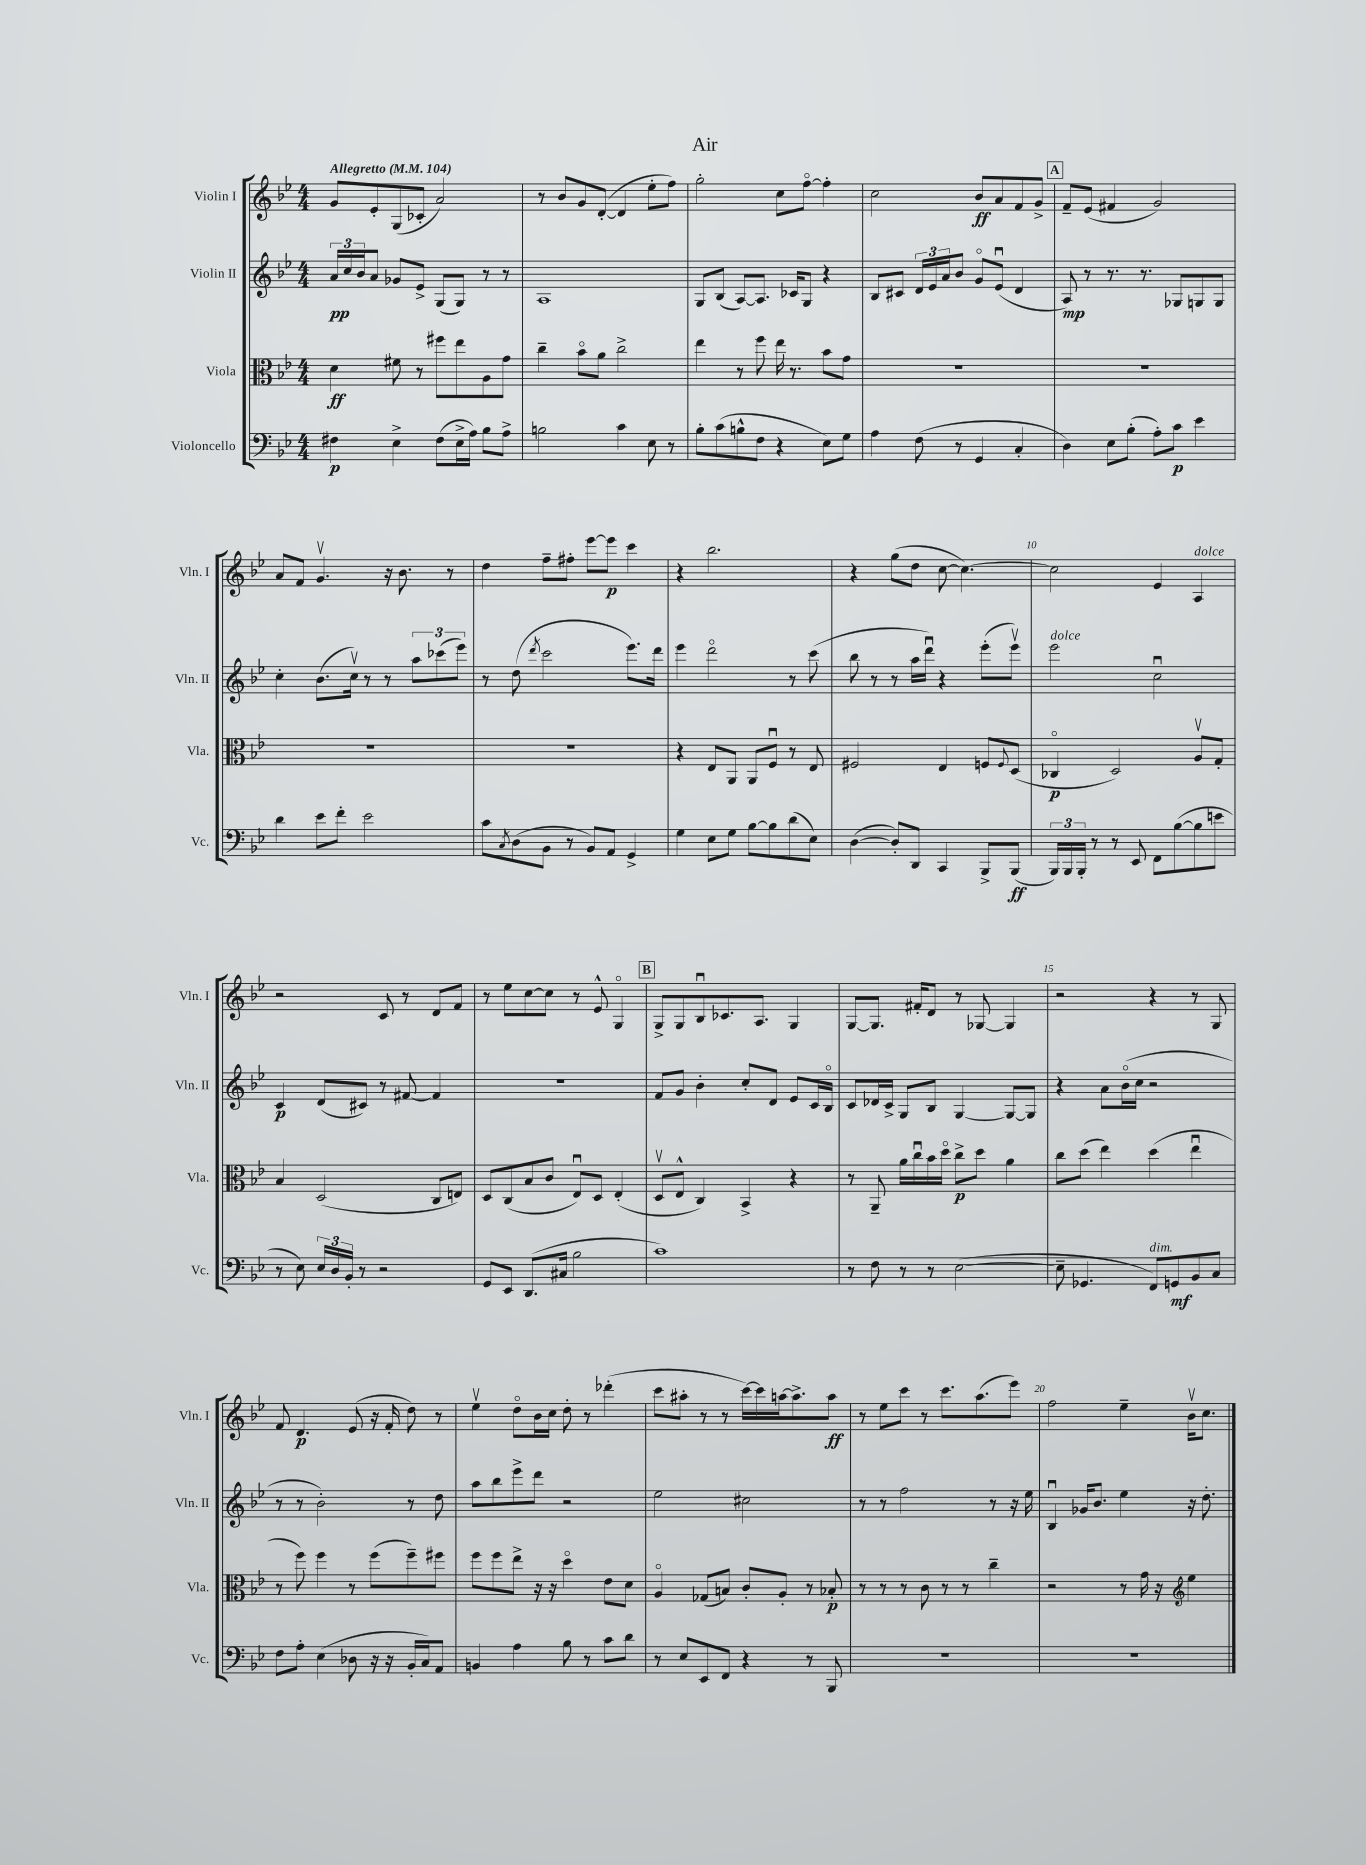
\header { title = "Air" }
<<
\new StaffGroup <<
\new Staff = "s0" \with { instrumentName = "Violin I" shortInstrumentName = "Vln. I" } {
    \clef treble \key bes \major \numericTimeSignature \time 4/4 \tempo "Allegretto" 4 = 104
    g'8 ees'8-. g8( ces'8-. a'2) |
    r8 bes'8 g'8 d'8~-.( d'4 ees''8-. f''8) |
    g''2-. c''8 f''8~\flageolet f''4-. |
    c''2 bes'8\ff a'8 f'8 g'8-> |
    \mark \markup { \box "A" } f'8-- ees'8( fis'4 g'2) |
    a'8 f'8 g'4.\upbow r16 bes'8. r8 |
    d''4 f''8-- fis''8-. ees'''8~ ees'''8\p c'''4 |
    r4 bes''2. |
    r4 g''8( d''8 c''8~ c''4.~) |
    c''2 ees'4 a4^\markup { \italic "dolce" } |
    r2 c'8 r8 d'8 f'8 |
    r8 ees''8 c''8~ c''8 r8 ees'8-^ g4\flageolet |
    \mark \markup { \box "B" } g8-> g8 bes8\downbow ces'8. a8. g4 |
    g8~ g8. fis'16-. d'8 r8 ges8~ ges4 |
    r2 r4 r8 g8 |
    f'8 d'4.\p ees'8( r16 f'16-. d''8) r8 |
    ees''4\upbow d''8\flageolet bes'16 c''16 d''8-. r8 des'''4-.( |
    c'''8 ais''8-. r8 r8 c'''16~) c'''16 a''16~ a''8.-> a''8\ff |
    r8 ees''8 c'''8 r8 c'''8. a''8.( ees'''8) |
    f''2 ees''4-- bes'16\upbow c''8. \bar "|." |
}
\new Staff = "s1" \with { instrumentName = "Violin II" shortInstrumentName = "Vln. II" } {
    \clef treble \key bes \major \numericTimeSignature \time 4/4
    \tuplet 3/2 { a'16\pp c''16 bes'16 } a'8 ges'8 ees'8-> g8( g8) r8 r8 |
    a1 |
    g8 bes8( a8~) a8. ces'16 g8 r4 |
    bes8 cis'8 \tuplet 3/2 { d'16 ees'16 a'16 } bes'8 g'8\flageolet ees'8\downbow( d'4 |
    \mark \markup { \box "A" } a8\mp) r8 r8. r8. ges8 g8 g8 |
    c''4-. bes'8.( c''16\upbow) r8 r8 \tuplet 3/2 { a''8 ces'''8( ees'''8) } |
    r8 d''8( \acciaccatura { d'''8 } c'''2 ees'''8.) d'''16 |
    ees'''4 d'''2\flageolet r8 c'''8( |
    bes''8 r8 r8 a''16 d'''16\downbow) r4 ees'''8-.( ees'''8\upbow) |
    ees'''2^\markup { \italic "dolce" } c''2\downbow |
    c'4\p d'8( cis'8) r8 fis'8~ fis'4 |
    R1 |
    \mark \markup { \box "B" } f'8 g'8 bes'4-. c''8-. d'8 ees'8 c'16 bes16\flageolet |
    c'8 des'16 c'16-> g8 bes8 g4~ g8~ g8 |
    r4 a'8 bes'16\flageolet( c''16 r2 |
    r8 r8 bes'2-.) r8 d''8 |
    a''8 bes''8 ees'''8-> d'''8 r2 |
    ees''2 cis''2 |
    r8 r8 f''2 r8 r16 ees''16 |
    bes4\downbow ges'16 bes'8. ees''4 r16 d''8.-. \bar "|." |
}
\new Staff = "s2" \with { instrumentName = "Viola" shortInstrumentName = "Vla." } {
    \clef alto \key bes \major \numericTimeSignature \time 4/4
    d'4\ff fis'8 r8 fis''8 ees''8 a8 g'8 |
    c''4-- bes'8\flageolet a'8 c''2-> |
    ees''4 r8 f''8 ees''16 r8. bes'8 g'8 |
    R1 |
    \mark \markup { \box "A" } R1 |
    R1 |
    R1 |
    r4 ees8 a,8 a,8 f8\downbow r8 ees8 |
    fis2 ees4 f8 \appoggiatura { f8 } d8( |
    ces4\flageolet\p d2) a8\upbow g8-. |
    bes4 d2( c8 e8) |
    d8 c8( bes8 c'8 ees8\downbow) d8 ees4-.( |
    \mark \markup { \box "B" } d8\upbow ees8-^ c4) bes,4-> r4 |
    r8 a,8-- a'16 c''16\downbow bes'16 d''16\flageolet c''8->\p d''8 a'4 |
    c''8 d''8( ees''4) d''4( ees''4\downbow |
    r8 f''8) f''4 r8 f''8( f''8--) fis''8 |
    f''8 f''8 ees''8-> r16 r16 d''4\flageolet ees'8 d'8 |
    a4\flageolet ges8( b8) c'8-. a8-. r8 bes8-.\p |
    r8 r8 r8 c'8 r8 r8 c''4-- |
    r2 r8 g'16 r16 \clef treble ees''4 \bar "|." |
}
\new Staff = "s3" \with { instrumentName = "Violoncello" shortInstrumentName = "Vc." } {
    \clef bass \key bes \major \numericTimeSignature \time 4/4
    fis4\p ees4-> fis8( ees16-> a16) bes8 a8-> |
    b2 c'4 ees8 r8 |
    bes8-. c'8( b8-^ f8 r4 ees8) g8 |
    a4 f8( r8 g,4 c4-. |
    \mark \markup { \box "A" } d4) ees8 bes8-.( a8-.) c'8\p ees'4 |
    d'4 ees'8 f'8-. ees'2 |
    c'8 \acciaccatura { c8 } d8( bes,8 r8 bes,8) a,8 g,4-> |
    g4 ees8 g8 bes8~ bes8 d'8( ees8) |
    d4~( d8-.) d,8 c,4 bes,,8-> bes,,8\ff( |
    \tuplet 3/2 { bes,,16) bes,,16 bes,,16-. } r8 r8 ees,8 f,8 bes8~( bes8 e'8 |
    r8 ees8) \tuplet 3/2 { ees16 d16 bes,16-. } r8 r2 |
    g,8 ees,8 d,8.( cis16 bes2 |
    \mark \markup { \box "B" } c'1) |
    r8 f8 r8 r8 ees2~( |
    ees8-- ges,4. f,8^\markup { \italic "dim." }) g,8\mf bes,8 c8 |
    f8 a8-. ees4( des8 r16 r16 bes,16-. c16) a,8 |
    b,4 a4 bes8 r8 c'8 d'8 |
    r8 ees8 ees,8 f,8 r4 r8 bes,,8 |
    R1 |
    R1 \bar "|." |
}
>>
>>
\layout { \context { \Score \override BarNumber.break-visibility = ##(#f #t #t) barNumberVisibility = #(every-nth-bar-number-visible 5) } }
